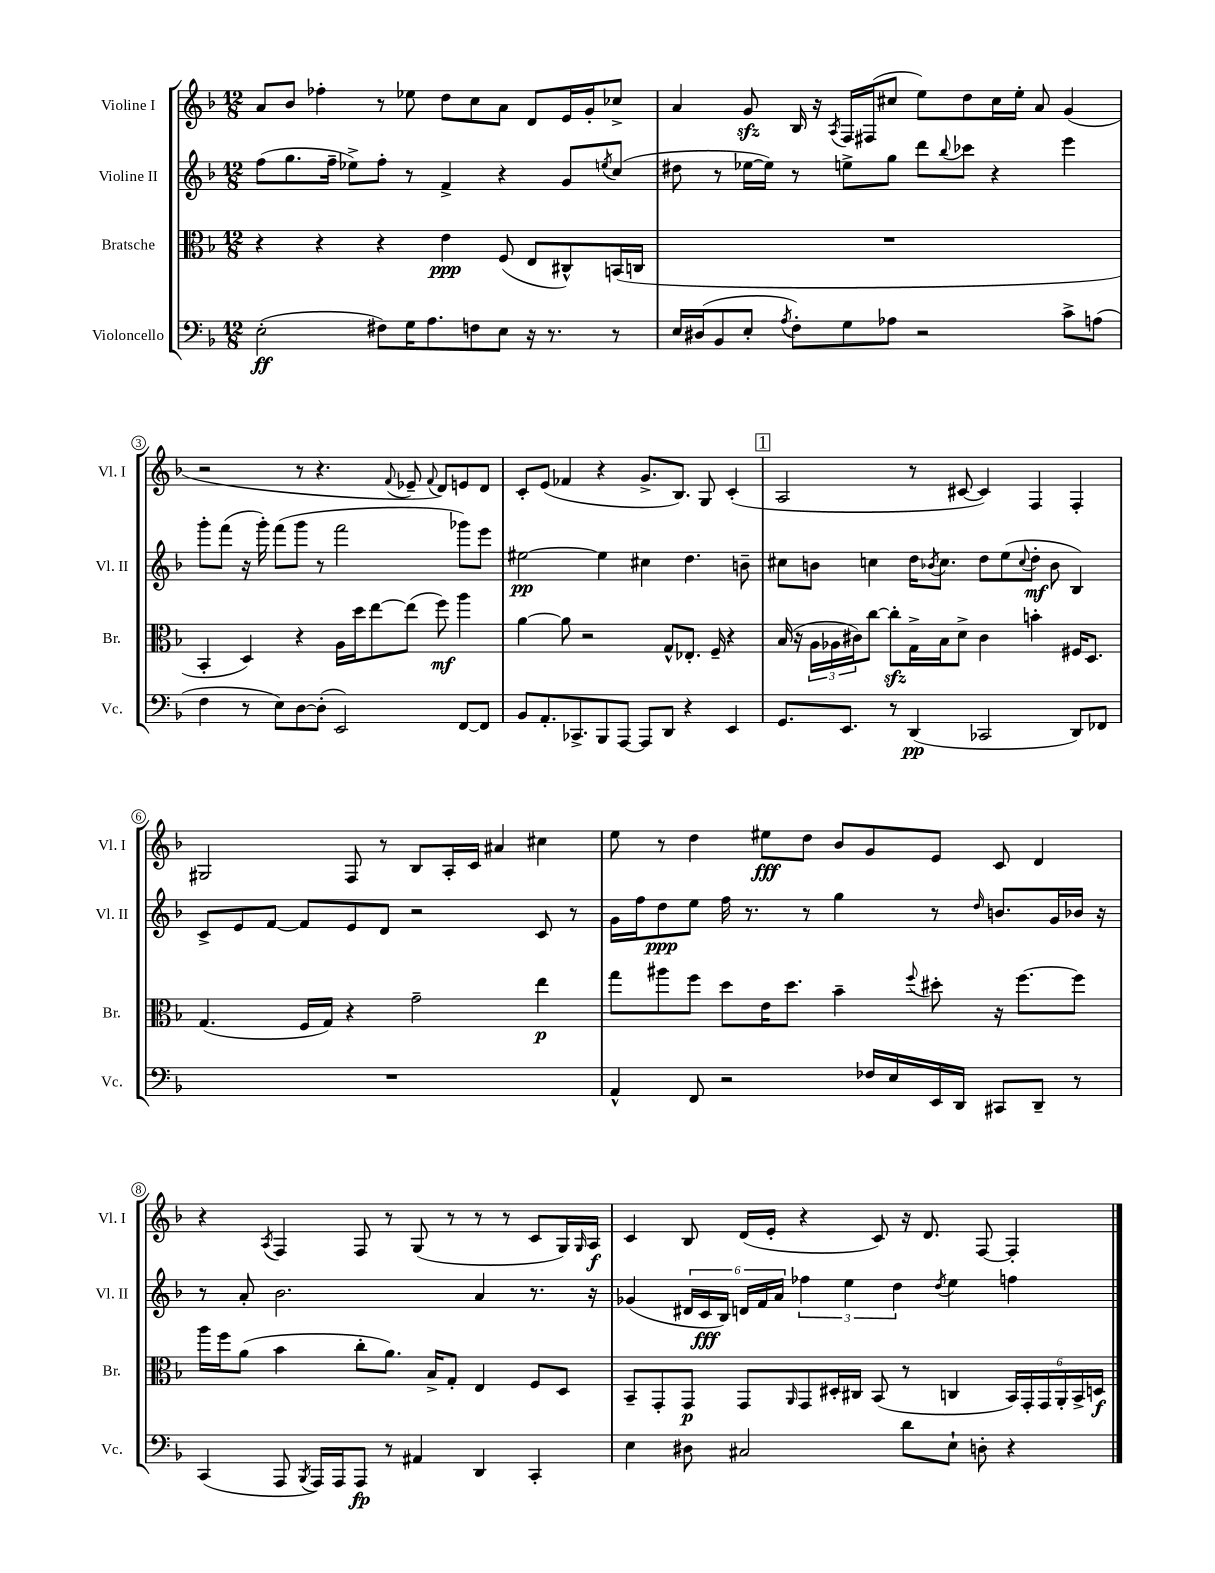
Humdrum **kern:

**kern	**dynam	**kern	**dynam	**kern	**dynam	**kern	**dynam
*part4	*part4	*part3	*part3	*part2	*part2	*part1	*part1
*staff4	*staff4	*staff3	*staff3	*staff2	*staff2	*staff1	*staff1
*I"Violoncello	*	*I"Bratsche	*	*I"Violine II	*	*I"Violine I	*
*I'Vc.	*	*I'Br.	*	*I'Vl. II	*	*I'Vl. I	*
*clefF4	*	*clefC3	*	*clefG2	*	*clefG2	*
*k[b-]	*	*k[b-]	*	*k[b-]	*	*k[b-]	*
*M12/8	*	*M12/8	*	*M12/8	*	*M12/8	*
=1	=1	=1	=1	=1	=1	=1	=1
(2E'\	ff	4r	.	(8ff\L	.	8a/L	.
.	.	.	.	8.gg\	.	8b-/J	.
.	.	4r	.	.	.	4ff-X'\	.
.	.	.	.	16ff~\Jk	.	.	.
.	.	.	.	8ee-X^\L)	.	.	.
8F#X\L)	.	4r	.	8ff'\J	.	8r	.
16G\K	.	.	.	8r	.	8ee-X\	.
8.A\	.	.	.	.	.	.	.
.	.	4e\	ppp	4f^/	.	8dd\L	.
8Fn\	.	.	.	.	.	8cc\	.
8E\J	.	(8F/	.	4r	.	8a\J	.
16r	.	8E/L	.	.	.	8d/L	.
8.r	.	.	.	.	.	.	.
.	.	8C#X^^/)	.	8g/L	.	16e/L	.
.	.	.	.	.	.	16g'/J	.
.	.	.	.	8qeen/	.	.	.
8r	.	(16BBn/L	.	(8cc/J	.	8cc-X^/J	.
.	.	16Cn/JJ	.	.	.	.	.
=2	=2	=2	=2	=2	=2	=2	=2
16E/LL	.	1.r	.	8dd#X\	.	4a/	.
(16D#X/J	.	.	.	.	.	.	.
8BB-/	.	.	.	8r	.	.	.
8E'/J	.	.	.	[16ee-X\LL	.	8gzz/	.
.	.	.	.	16ee-\JJ])	.	.	.
8qA/	.	.	.	.	.	.	.
8F'\L)	.	.	.	8r	.	16B-/	.
.	.	.	.	.	.	16r	.
.	.	.	.	.	.	8qA/	.
8G\	.	.	.	8een^\L	.	16F/LL	.
.	.	.	.	.	.	(16F#X/J	.
8A-X\J	.	.	.	8gg\J	.	8cc#X/J	.
2r	.	.	.	8ddd\L	.	8ee\L)	.
.	.	.	.	8qqbb-/	.	.	.
.	.	.	.	8ccc-X\J	.	8dd\	.
.	.	.	.	4r	.	16cc#\L	.
.	.	.	.	.	.	16ee'\JJ	.
.	.	.	.	.	.	8a/	.
8c^\L	.	.	.	4eee\	.	(4g/	.
(8An\J	.	.	.	.	.	.	.
!!LO:LB:g=z
=3	=3	=3	=3	=3	=3	=3	=3
4F\	.	4BB-'/	.	8ggg'\L	.	2r	.
.	.	.	.	(8fff\J	.	.	.
8r	.	4D/)	.	16r	.	.	.
.	.	.	.	16ggg'\)	.	.	.
8E\L)	.	.	.	(8fff\L	.	.	.
[8D\	.	4r	.	8ggg\J	.	8r	.
(8D'\J]	.	.	.	8r	.	4.r	.
2EE/)	.	16A\LL	.	2fff\	.	.	.
.	.	16dd\J	.	.	.	.	.
.	.	[8ee\	.	.	.	.	.
.	.	.	.	.	.	8qqf/	.
.	.	(8ee\J]	.	.	.	8e-X~/	.
.	.	.	.	.	.	8qqf/	.
.	.	8ff\)	mf	.	.	8d/L)	.
[8FF/L	.	4aa\	.	8ggg-X\L)	.	8en/	.
8FF/J]	.	.	.	8eee\J	.	8d/J	.
=4	=4	=4	=4	=4	=4	=4	=4
8BB-/L	.	[4a\	.	[2ee#X\	pp	8c'/L	.
8.AA'/	.	.	.	.	.	(8e/J	.
.	.	8a\]	.	.	.	4f-X/	.
8.CC-X^/	.	.	.	.	.	.	.
.	.	2r	.	.	.	.	.
8BBB-/	.	.	.	4ee#\]	.	4r	.
[8AAA/J	.	.	.	.	.	.	.
8AAA/L]	.	.	.	4cc#X\	.	8.g^/L	.
8DD/J	.	8G^^/L	.	.	.	.	.
.	.	.	.	.	.	8.B-/J)	.
4r	.	8.E-X'/J	.	4.dd\	.	.	.
.	.	.	.	.	.	8G/	.
.	.	16F~/	.	.	.	.	.
4EE/	.	4r	.	.	.	(4c'/	.
.	.	.	.	8bn~\	.	.	.
!!LO:REH:place=s1:t=1
=5	=5	=5	=5	=5	=5	=5	=5
8.GG/L	.	(16B-/	.	8cc#X\L	.	2A/	.
.	.	16r	.	.	.	.	.
.	.	24A\LL	.	8bn\J	.	.	.
.	.	24A-X\	.	.	.	.	.
8.EE/J	.	.	.	.	.	.	.
.	.	24c#X\J)	.	.	.	.	.
.	.	[8cc\J	.	4ccn\	.	.	.
8r	.	8cczz'\L]	.	.	.	.	.
(4DD/	pp	16G^\L	.	16dd\KL	.	8r	.
.	.	.	.	8qb-X/	.	.	.
.	.	16B-\J	.	8.cc\J	.	.	.
.	.	8d^\J	.	.	.	[8c#X/	.
2CC-X/	.	4c#\	.	8dd\L	.	4c#/])	.
.	.	.	.	(8ee\	.	.	.
.	.	.	.	8qqcc/	.	.	.
.	.	4bn'\	.	8dd'\J	mf	4F/	.
.	.	.	.	8b-\	.	.	.
8DD/L)	.	16F#X/KL	.	4B-/)	.	4F'/	.
.	.	8.D/J	.	.	.	.	.
8FF-X/J	.	.	.	.	.	.	.
!!LO:LB:g=z
=6	=6	=6	=6	=6	=6	=6	=6
1.r	.	(4.G/	.	8c^/L	.	2G#X/	.
.	.	.	.	8e/	.	.	.
.	.	.	.	[8f/J	.	.	.
.	.	16F/LL	.	8f/L]	.	.	.
.	.	16G/JJ)	.	.	.	.	.
.	.	4r	.	8e/	.	8F/	.
.	.	.	.	8d/J	.	8r	.
.	.	2g~\	.	2r	.	8B-/L	.
.	.	.	.	.	.	16A'/L	.
.	.	.	.	.	.	16c/JJ	.
.	.	.	.	.	.	4a#X/	.
.	.	4ee\	p	8c/	.	4cc#X\	.
.	.	.	.	8r	.	.	.
=7	=7	=7	=7	=7	=7	=7	=7
4AA^^/	.	8gg\L	.	16g\LL	.	8ee\	.
.	.	.	.	16ff\J	.	.	.
.	.	8aa#X\	.	8dd\	ppp	8r	.
8FF/	.	8ff\J	.	8ee\J	.	4dd\	.
2r	.	8dd\L	.	16ff\	.	.	.
.	.	.	.	8.r	.	.	.
.	.	16e\K	.	.	.	8ee#X\L	fff
.	.	8.dd\J	.	.	.	.	.
.	.	.	.	8r	.	8dd\J	.
.	.	4b-~\	.	4gg\	.	8b-/L	.
16F-X/LL	.	.	.	.	.	8g/	.
16E/	.	.	.	.	.	.	.
.	.	8qqff/	.	.	.	.	.
16EE/	.	8dd#X'\	.	8r	.	8e/J	.
16DD/JJ	.	.	.	.	.	.	.
.	.	.	.	16qqdd/	.	.	.
8CC#X/L	.	16r	.	8.bn/L	.	8c/	.
.	.	[8.ff\L	.	.	.	.	.
8DD~/J	.	.	.	.	.	4d/	.
.	.	.	.	16g/L	.	.	.
8r	.	8ff\J]	.	16b-X/JJ	.	.	.
.	.	.	.	16r	.	.	.
!!LO:LB:g=z
=8	=8	=8	=8	=8	=8	=8	=8
(4CC/	.	16aa\LL	.	8r	.	4r	.
.	.	16ff\J	.	.	.	.	.
.	.	(8a\J	.	8a'/	.	.	.
.	.	.	.	.	.	8qA/	.
8AAA/	.	4b-\	.	2.b-\	.	4F/	.
8qBBB-/	.	.	.	.	.	.	.
16AAA/LL)	.	.	.	.	.	.	.
16AAA/J	.	.	.	.	.	.	.
8AAA/J	fp	8cc'\L	.	.	.	8F/	.
8r	.	8.a\J)	.	.	.	8r	.
4AA#X/	.	.	.	.	.	(8G/	.
.	.	16B-^/KL	.	.	.	.	.
.	.	8G'/J	.	.	.	8r	.
4DD/	.	4E/	.	4a/	.	8r	.
.	.	.	.	.	.	8r	.
4CC'/	.	8F/L	.	8.r	.	8c/L	.
.	.	8D/J	.	.	.	16G/L)	.
.	.	.	.	.	.	16qqG/	.
.	.	.	.	16r	.	16A/JJ	f
=9	=9	=9	=9	=9	=9	=9	=9
4E\	.	8BB-~/L	.	(4g-X/	.	4c/	.
.	.	8GG'/	.	.	.	.	.
8D#X\	.	8GG/J	p	24d#X/LL	.	8B-/	.
.	.	.	.	24c/	fff	.	.
.	.	.	.	24B-/JJ)	.	.	.
2C#X/	.	8GG/L	.	24dn/LL	.	(16d/LL	.
.	.	.	.	24f/	.	.	.
.	.	.	.	.	.	16e'/JJ	.
.	.	.	.	24a/JJ	.	.	.
.	.	16qqAA/	.	.	.	.	.
.	.	8GG/	.	6ff-X\	.	4r	.
.	.	16D#X'/L	.	.	.	.	.
.	.	.	.	6ee\	.	.	.
.	.	16C#X/JJ	.	.	.	.	.
.	.	(8BB-/	.	.	.	8c/)	.
.	.	.	.	6dd\	.	.	.
8d\L	.	8r	.	.	.	16r	.
.	.	.	.	.	.	8.d/	.
.	.	.	.	8qdd/	.	.	.
8E`\J	.	4Cn/	.	4ee\	.	.	.
8Dn'\	.	.	.	.	.	[8F/	.
4r	.	24BB-/LL)	.	4ffn\	.	4F'/]	.
.	.	24GG'/	.	.	.	.	.
.	.	24GG/	.	.	.	.	.
.	.	24AA'/	.	.	.	.	.
.	.	24BB-^/	.	.	.	.	.
.	.	24Dn/JJ	f	.	.	.	.
==	==	==	==	==	==	==	==
*-	*-	*-	*-	*-	*-	*-	*-
